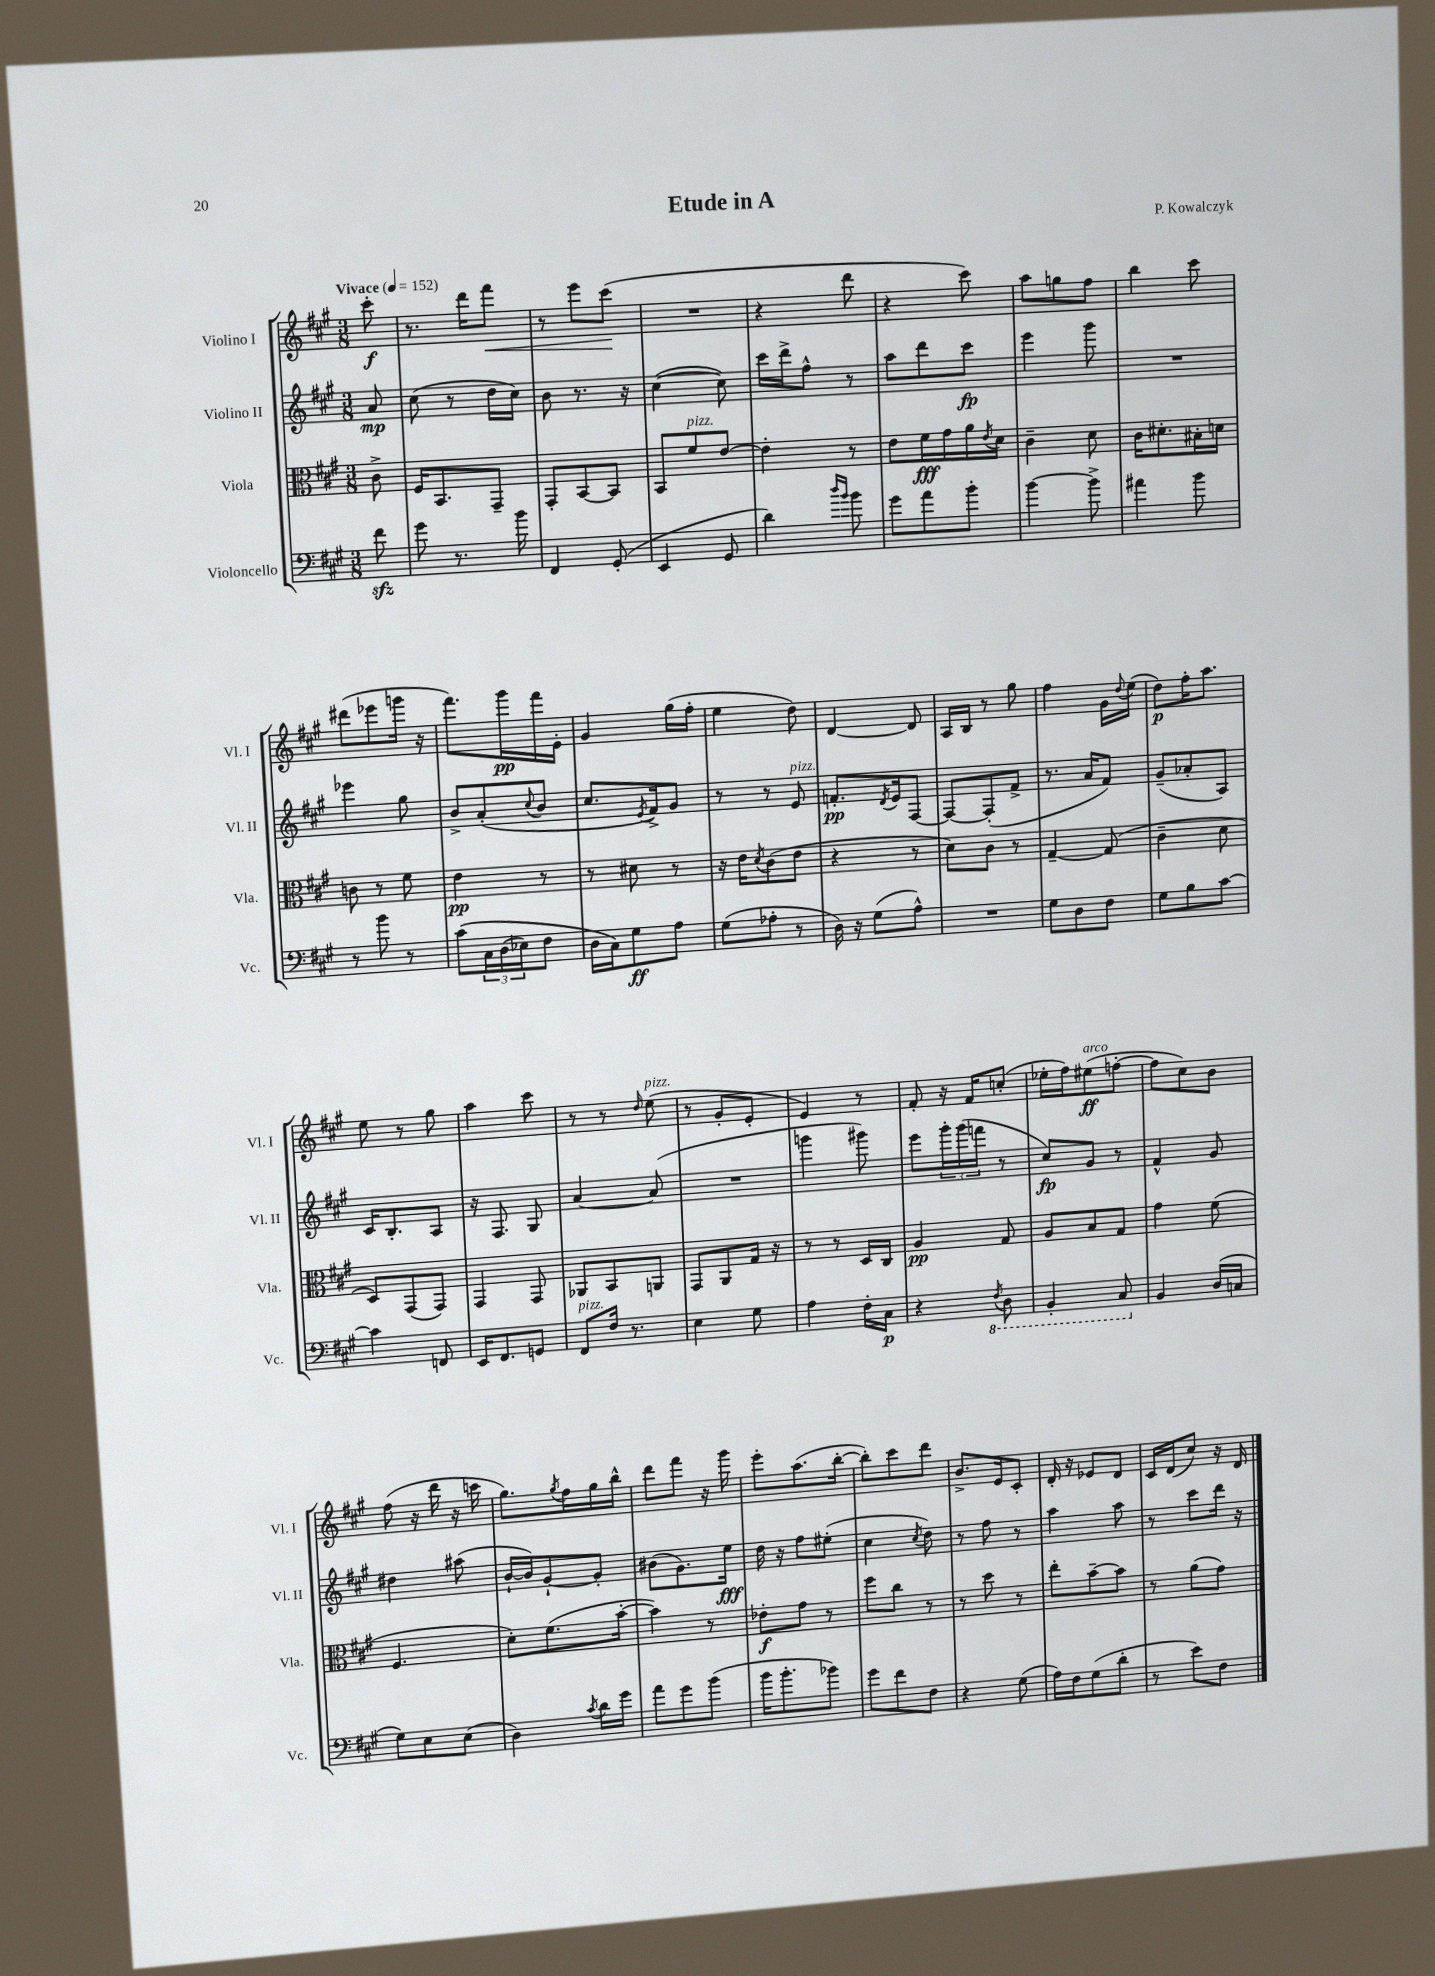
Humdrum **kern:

**kern	**kern	**kern	**kern
*staff4	*staff3	*staff2	*staff1
*clefF4	*clefC3	*clefG2	*clefG2
*k[f#c#g#]	*k[f#c#g#]	*k[f#c#g#]	*k[f#c#g#]
*M3/8	*M3/8	*M3/8	*M3/8
*MM152	*MM152	*MM152	*MM152
8f#	8c#^	8a	8ccc#'
=	=	=	=
8g#	16F#	(8cc#	8.r
.	8.BB	.	.
8.r	.	8r	.
.	.	.	16ddd
.	8GG#~	16dd	8fff#
16b	.	16cc#)	.
=	=	=	=
4FF#	8GG#'	8b	8r
.	[8BB	8.r	8eee
(8GG#'	8BB]	.	(8ccc#
.	.	16r	.
=	=	=	=
4EE	8BB	([4cc#	4.r
.	8f#	.	.
8GG#	[8e	8cc#])	.
=	=	=	=
4d)	4e']	16ccc#	4r
.	.	16ddd^	.
.	.	8ff#^^	.
16qqdd	.	.	.
16qqb	.	.	.
8b	8r	8r	8ddd
=	=	=	=
8g#	8e	8aa	4r
8a	16f#	8ddd	.
.	16g#	.	.
8b'	16a	8ccc#	8ccc#)
.	8qe	.	.
.	16d	.	.
=	=	=	=
[4b	4c#~	4eee	8aa
.	.	.	8gg
8b^]	8d	8ggg#	8ff#
=	=	=	=
4a#	16c#	4.r	4bb
.	8.d#'	.	.
8b	16B#'	.	8ccc#
.	16d	.	.
=	=	=	=
8r	8c	4eee-	(8ddd#
8b	8r	.	8eee-
8r	8f#	8gg#	16ggg
.	.	.	16r
=	=	=	=
&(8c#	4e	8b^	8.fff#)
24C#	.	(8a'	.
(24D	.	.	.
.	.	.	16ggg#
24E-)	.	.	.
.	.	8qqcc#	.
8F#	8r	8b	16fff#
.	.	.	16e'
=	=	=	=
16D	8r	8.cc#	4g#
16C#&)	.	.	.
8G#	8d#	.	.
.	.	8qe	.
.	.	16f#^)	.
8A	8r	8g#	(16gg#
.	.	.	16ff#'
=	=	=	=
(8G#	16r	8r	4ee
.	16e	.	.
.	8qd	.	.
8A-'	(8c#	8r	.
8r	8e	8e	8dd)
=	=	=	=
16D)	4r	8.f'	[4d
16r	.	.	.
(8G#	.	.	.
.	.	8qd	.
.	.	16e	.
8A^^)	8r	[8F#	8d]
=	=	=	=
4.r	8d)	8F#_	16A
.	.	.	16B
.	8c#	(8F#']	8r
.	8r	8f#^	8gg#
=	=	=	=
8G#	[4G#~	8.r	4ff#
8D	.	.	.
.	.	16a	.
8F#	(8G#]	8f#)	16g#
.	.	.	8qqdd
.	.	.	(16ee
=	=	=	=
8G#	4c#~	(8g#~	8dd)
8B	.	8a-'	16ff#'
.	.	.	8.aa
[8c#	8d	8A)	.
=	=	=	=
4c#]	8D)	16c#	8ee
.	.	8.B'	.
.	(8GG#	.	8r
8FF	8GG#)	8A	8gg#
=	=	=	=
16EE	4GG#	16r	4aa
8.FF#	.	8.F#	.
8GG	8GG#	8G#	8ccc#
=	=	=	=
8FF#	8AA-	[4a	8r
16F#	8BB	.	8r
8.r	.	.	.
.	.	.	16qqdd
.	8AA	(8a]	(8ee
=	=	=	=
4E	8GG#	4.r	8r
.	8AA	.	8g#'
8G#	16G#	.	8e'
.	16r	.	.
=	=	=	=
4A	8r	4ggg	4e)
.	8r	.	.
16F#'	16D	8ggg#)	8r
16C#	16C#	.	.
=	=	=	=
4r	4A	8eee	8f#'
.	.	24ggg#'	16r
.	.	(24ggg#	.
.	.	.	16f#
.	.	24fff	.
8qFF#	.	.	.
8DD	8G#	8r	(8cc'
=	=	=	=
4BBB'	8A	8cc#)	16ee-'
.	.	.	16ff#)
.	8B	8g#	(8ee#
8CC#	8G#	8r	[8ff'
=	=	=	=
4BB	4g#	4f#^^	8ff]
.	.	.	8cc#)
(16D	(8f#	8g#	8b
16C	.	.	.
=	=	=	=
8G#)	4.F#	4dd#	(8ff#
8E	.	.	16r
.	.	.	16ddd
(8E	.	(8aa#	16r
.	.	.	16ccc
=	=	=	=
4D)	8d')	[16b`	8.gg#)
.	.	16b])	.
.	(8.f#	[8g#`	.
.	.	.	8qgg#
.	.	.	16ff#
8qc#	.	.	.
16d	.	8g#']	16gg#
16g#	[16b'	.	16bb^^
=	=	=	=
8a	4b])	(8b#	8ddd
8g#	.	8.g#)	8fff#
(8b	8r	.	16r
.	.	16ee	16ggg#
=	=	=	=
16b	8e-'	16dd	8eee'
8.b'	.	16r	.
.	8g#	8ff#	(8.aa
8b-)	8r	(8ee#'	.
.	.	.	[16bb'
=	=	=	=
8g#	8ff#	4cc#	8bb'])
8f#	8cc#	.	8ccc#
.	.	8qcc#	.
8F#	8r	8dd)	8ddd
=	=	=	=
4r	8r	8r	8.b^
.	8dd	8ff#	.
.	.	.	16e
(8G#	8r	8r	8c#'
=	=	=	=
16A)	8ee'	4aa	16d'
16F#	.	.	16r
(8G#	[8b~	.	8e-
8d'	8b]	8aa	8d
=	=	=	=
8r	8r	8r	16c#
.	.	.	(16d
8e)	(8a	8ccc#	8cc#)
8F#	8g#)	16ddd	16r
.	.	16r	16d
==	==	==	==
*-	*-	*-	*-
